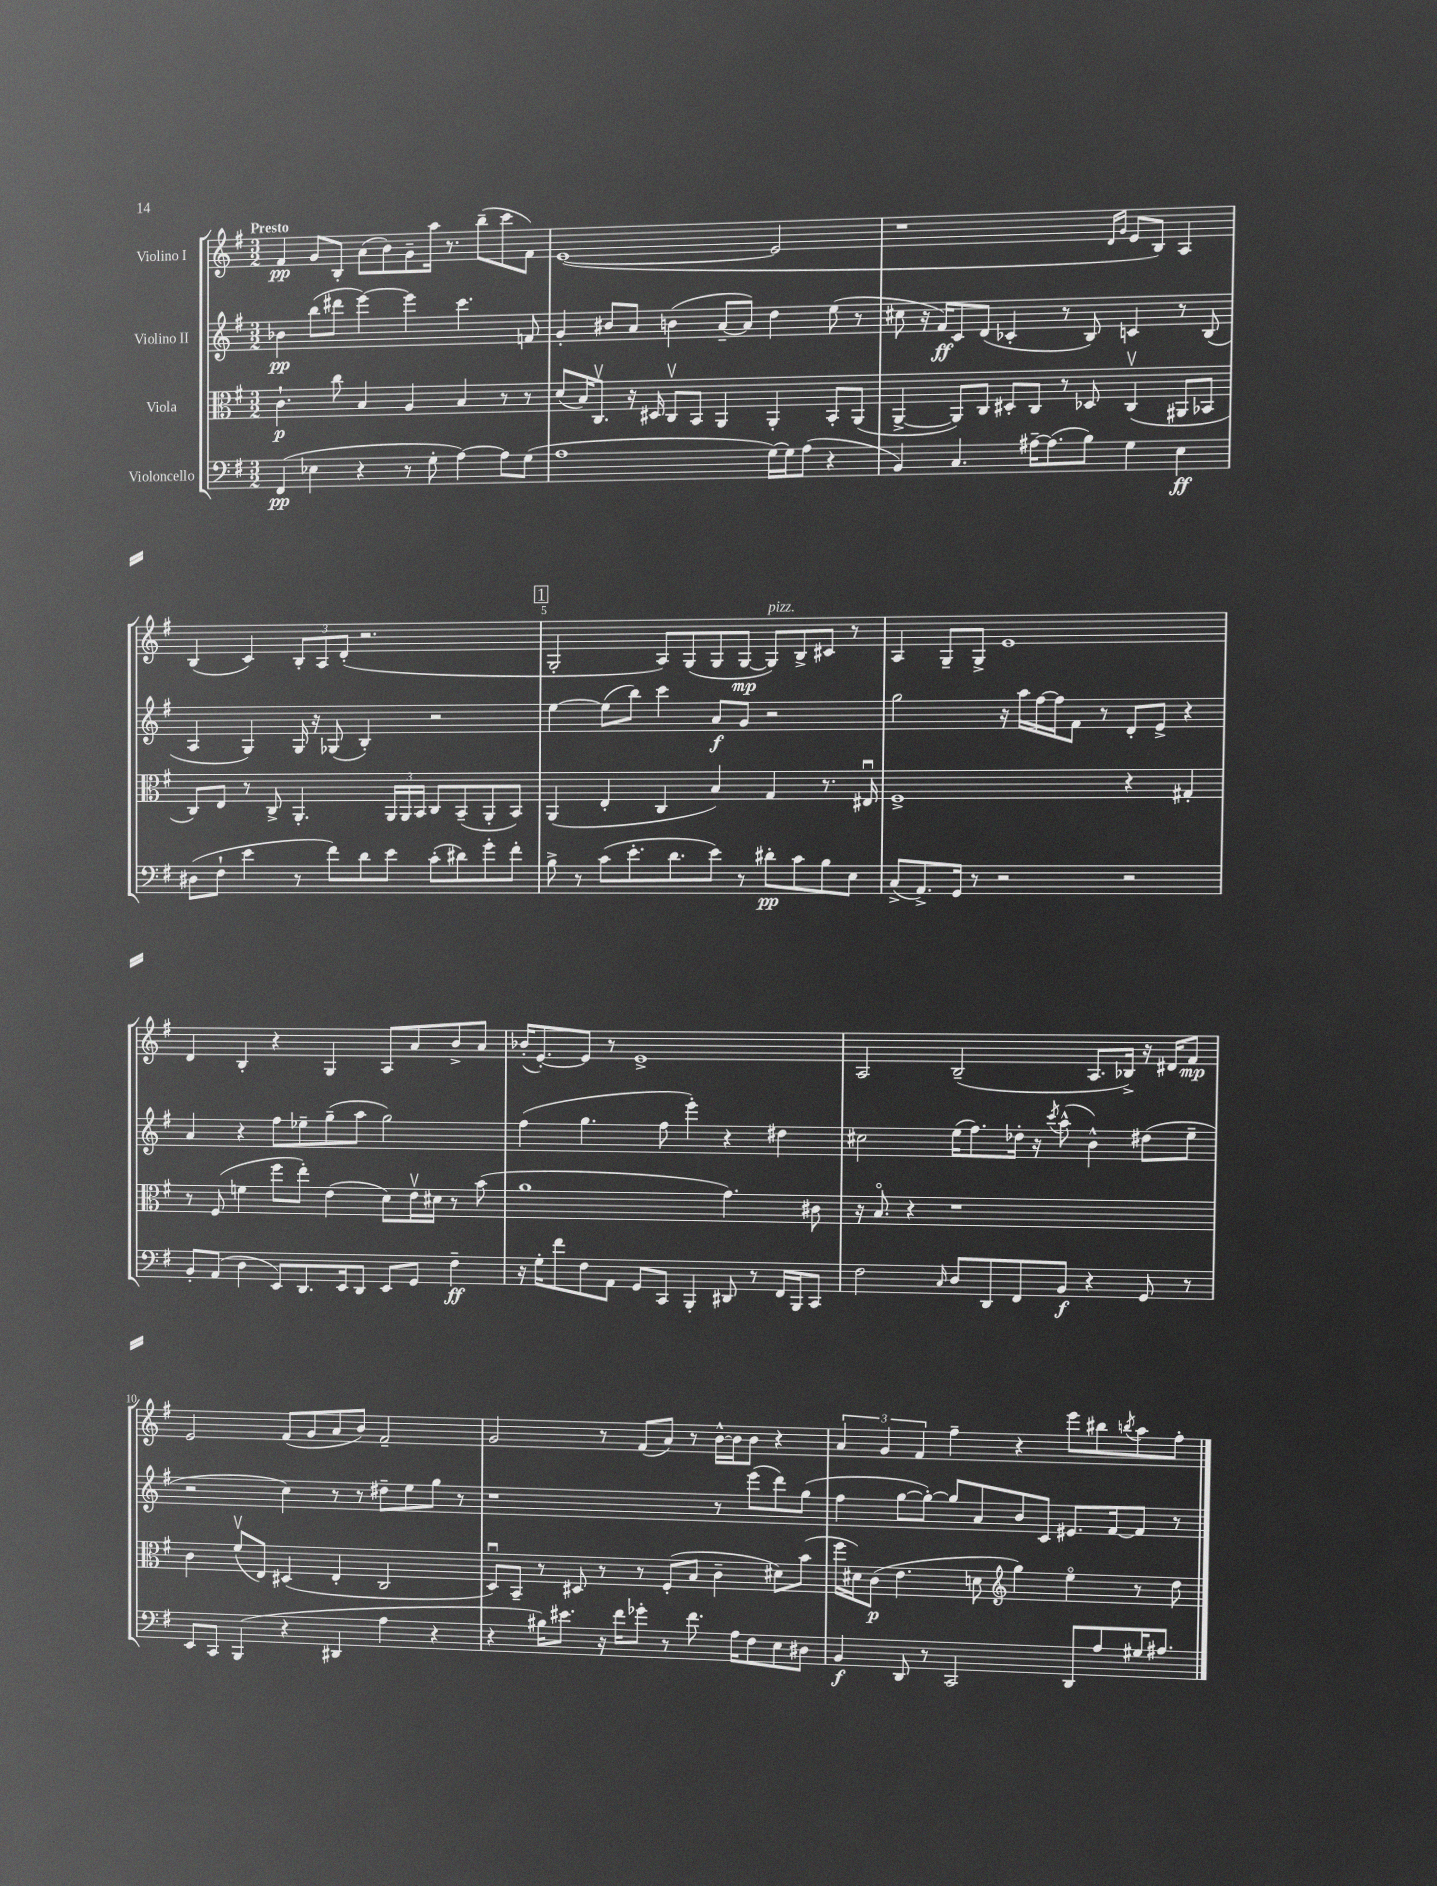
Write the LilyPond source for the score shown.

<<
\new StaffGroup <<
\new Staff = "s0" \with { instrumentName = "Violino I" } {
    \clef treble \key g \major \numericTimeSignature \time 3/2 \tempo "Presto"
    fis'4\pp g'8 b8-. a'8( b'8) g'8-- a''16 r8. b''8--( c'''8 fis'8) |
    e'1~( e'2 |
    r1 \grace { d'16 g'16 } e'8 b8) a4 |
    b4( c'4) \tuplet 3/2 { b8-. a8 d'8-.( } r2. |
    \mark \markup { \box "1" } g2-. a8) g8( g8 g8~\mp g8^\markup { \italic "pizz." }) b8-> cis'8 r8 |
    a4 g8-- g8-> e'1 |
    d'4 b4-. r4 g4 a8 a'8 b'8-> a'8 |
    bes'16-.( e'8.~-.) e'8 r8 e'1-> |
    a2 b2--( a8. bes16->) r16 dis'16 fis'8\mp |
    e'2 fis'8( g'8 a'8 b'8) fis'2-- |
    g'2 r8 fis'8( a'8) r8 b'16~-^ b'16 b'8 r4 |
    \tuplet 3/2 { a'4 g'4 fis'4 } fis''4-- r4 e'''8 bis''8 \acciaccatura { b''8 } a''8 fis''8-. \bar "|." |
}
\new Staff = "s1" \with { instrumentName = "Violino II" } {
    \clef treble \key g \major \numericTimeSignature \time 3/2
    bes'4\pp b''8( dis'''8 e'''4~) e'''4 c'''4. f'8 |
    g'4-. bis'8 a'8 b'4( a'8~-- a'8) d''4 e''8( r8 |
    cis''8 r16 fis'16\ff) c'8 d'8( ces'4-. r8 b8) c'4 r8 b8( |
    a4 g4) g16 r16 ges8( b4-.) r2 |
    \mark \markup { \box "1" } e''4~ e''8( b''8) c'''4 a'8\f g'8 r2 |
    g''2 r16 a''16 fis''16~ fis''16 fis'8 r8 d'8-. e'8-> r4 |
    a'4 r4 fis''8 ees''8-- g''8--( a''8 g''2) |
    fis''4( g''4. fis''8 e'''4-.) r4 dis''4 |
    cis''2 e''16( fis''8.) des''16-. r16 \acciaccatura { c'''8 } a''8-^( b'4-^) dis''8( e''8-- |
    r2 c''4) r8 r8 dis''8-- e''8 g''8 r8 |
    r1 r8 e'''8( d'''8) g''8( |
    fis''4 g''8~ g''8~-.) g''8 a'8 b'8 c'8 eis'8. fis'16~ fis'8 r8 \bar "|." |
}
\new Staff = "s2" \with { instrumentName = "Viola" } {
    \clef alto \key g \major \numericTimeSignature \time 3/2
    c'4.-!\p c''8 b4 a4 b4 r8 r8 |
    d'8( b16) c8.\upbow r16 dis16 c8\upbow b,8 a,4 a,4-. b,8-. a,8( |
    a,4~-> a,8) c8 dis8-. c8 r8 des8 c4\upbow( ais,8 bes,8 |
    c8) e8 r8 c8-> a,4.-. \tuplet 3/2 { a,16 a,16 b,16 } c8 b,8--( a,8-. b,8) |
    \mark \markup { \box "1" } a,4( e4-. c4 b4) g4 r8. eis16\downbow |
    fis1-> r4 gis4-. |
    r8 fis8( f'4 fis''8 e''8-.) e'4( d'8) e'16\upbow dis'16 r8 b'8( |
    a'1 g'4.) cis'8 |
    r16 b8.\flageolet r4 r1 |
    c'4 fis'8\upbow( e8) dis4( e4-. c2 |
    d8\downbow) b,8-- r8 dis8 r8 r8 fis8-.( b8 c'4-- dis'8) b'8( |
    fis''16 dis'16) c'8\p( e'4. d'8 \clef treble g''4) e''4\flageolet r8 d''8 \bar "|." |
}
\new Staff = "s3" \with { instrumentName = "Violoncello" } {
    \clef bass \key g \major \numericTimeSignature \time 3/2
    fis,4\pp( ees4 r4 r8 g8-. a4~) a8 g8( |
    a1 g16~) g16 a8( r4 |
    b,4) c4. ais16~-- ais8.( b8) g4 e4\ff |
    dis8( fis8-! e'4 r8 fis'8) d'8 e'8 c'8-.( dis'8) g'8-. fis'8-. |
    \mark \markup { \box "1" } b8-> r8 c'8( e'8.-. d'8. e'8) r8 dis'8-.\pp c'8 b8 e8 |
    c8->( a,8.->) g,16 r8 r2 r2 |
    b,8-. a,8( d4 e,8) d,8. e,16 d,8 e,8 g,8 fis4--\ff |
    r16 g16-. fis'8 fis8 a,8 g,8 c,8 b,,4-. dis,8 r8 fis,16 b,,16 c,8 |
    fis2 \grace { c16 } d8 d,8 fis,8 b,8\f r4 g,8 r8 |
    e,8 c,8 b,,4( r4 dis,4 a4 r4 |
    r4 bis16) eis'8. r16 fis'16 ges'8-. r8 fis'8. a16 fis8 e8 dis8 |
    b,4\f d,8 r8 c,2 d,8 a8 gis16 ais8. \bar "|." |
}
>>
>>
\layout { \context { \Score \override BarNumber.break-visibility = ##(#f #t #t) barNumberVisibility = #(every-nth-bar-number-visible 5) } }
